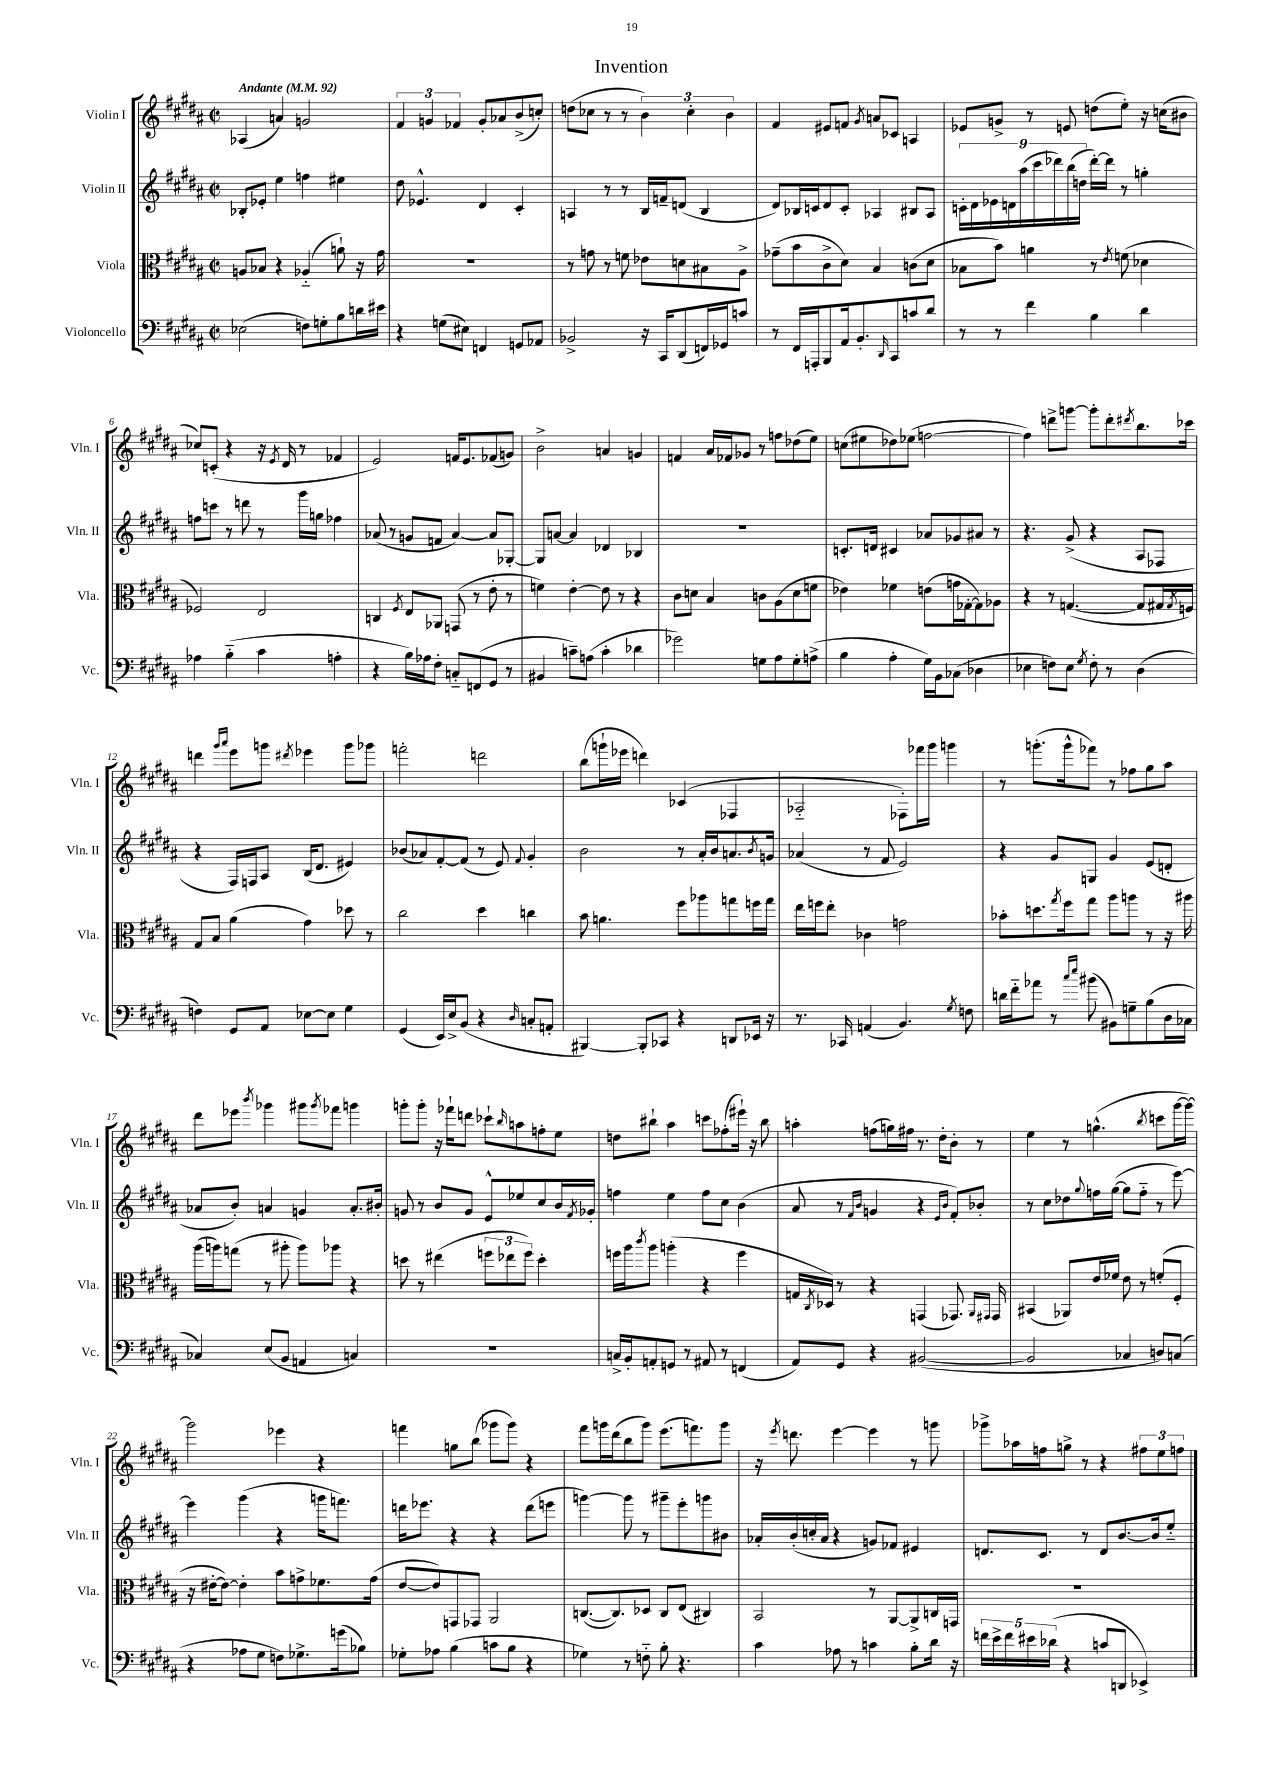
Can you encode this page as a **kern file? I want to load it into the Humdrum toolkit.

**kern	**kern	**kern	**kern
*staff4	*staff3	*staff2	*staff1
*clefF4	*clefC3	*clefG2	*clefG2
*k[f#c#g#d#a#]	*k[f#c#g#d#a#]	*k[f#c#g#d#a#]	*k[f#c#g#d#a#]
*M2/2	*M2/2	*M2/2	*M2/2
*met(c|)	*met(c|)	*met(c|)	*met(c|)
*MM92	*MM92	*MM92	*MM92
(2E-	8A	8B-'	(4A-
.	8B-	8e-'	.
.	4r	4ee	4a)
8F)	(4A-'~	4ff	2g
8G'	.	.	.
8B	8a`)	4ee#	.
16d	16r	.	.
16e#	16g#	.	.
=	=	=	=
4r	1r	8dd#	6f#
.	.	4.e-^^	.
.	.	.	6g
(8G	.	.	.
.	.	.	6f-
8E#)	.	.	.
4FF	.	4d#	8g'
.	.	.	8a-
8GG	.	4c#'	(8b^
8AA-	.	.	8cc')
=	=	=	=
2BB-^	8r	4A	(8dd
.	8g	.	8cc-
.	8r	8r	8r
.	8f	8r	8r
16r	8e-	16B	6b)
16CC#	.	16f~	.
(8DD#	8d	(8d	.
.	.	.	6cc-'
16FF)	8B#	4B	.
16GG-	.	.	.
.	.	.	6b
8c	8A#^	.	.
=	=	=	=
8r	(8g-~	8d#)	4f#
16FF#	8b	16B-	.
16AAA'	.	16c	.
8BBB	8c#^	8d#	8e#
16AA#	8d#)	8c'	8f
8.BB'	.	.	.
.	.	.	8qg#
.	4B	4A-	8a
16qqDD#	.	.	.
8CC#	.	.	8c-
8c	(8c	8B#	4A
8d#	8d#	8A-	.
=	=	=	=
8r	8B-	18c'	8e-
.	.	18d#	.
.	.	18e-	.
8r	8b)	.	8g^
.	.	18d	.
.	.	(18aa#	.
4f#	4a	.	8r
.	.	18ccc#	.
.	.	18ddd-)	.
.	.	.	8e
.	.	(18bb	.
.	.	18dd	.
4B	8r	[16ddd-')	(8dd
.	.	16ddd-]	.
.	8qe	.	.
.	(8f	8r	8ee')
4d#	4d-	4gg'	16r
.	.	.	(16cc
.	.	.	8b#
=	=	=	=
4A-	2F-)	8ff	8cc-)
.	.	8ccc	(8c'
(4B'~	.	8r	4r
.	.	8ddd	.
4c#	2E	8r	16r
.	.	.	8qe
.	.	.	16d#
.	.	16ggg#	8r
.	.	16gg	.
4A'	.	4ff-	4f-
=	=	=	=
4r	4C	(8a-	2e)
.	.	8r	.
.	8qF#	.	.
16B)	8E	8g	.
16A-	.	.	.
8F#'	8AA-	8f	.
8C'~	(8GG	[4a-)	16f
.	.	.	8.e
(8FF	8r	.	.
8GG#	8e'	8a-]	(8f-
8r	8r	[8G-'	8g)
=	=	=	=
4BB#	4f)	8G-]	2b^
.	.	[8a	.
8c~)	[4e'	4a]	.
(8A	.	.	.
4c'	8e]	4d-	4a
.	8r	.	.
4d-	4r	4B-	4g
=	=	=	=
2g-)	8c#	1r	4f
.	8d	.	.
.	4B	.	16a#
.	.	.	16f-
.	.	.	8g-
8G	8c	.	8r
8A#	(8A#	.	8ff
8G'	8d	.	(8dd-
(8A^	8f	.	8ee)
=	=	=	=
4B	4e-)	8.c'	(8cc
.	.	.	8ee#
.	.	16d	.
4A#'	4f-	4c#	8dd-)
.	.	.	(8ee-
16G#)	(8e	8a-	[2ff
16BB	.	.	.
(8C-	16g	8g-	.
.	[16G-'	.	.
4D-	8G-])	8a#	.
.	8A-	8r	.
=	=	=	=
4E-	4r	4.r	4ff])
8F)	8r	.	8ddd^
8E-	([4.G	(8g#^	[8ggg
8qG#	.	.	.
8F'	.	4r	8ggg']
8r	.	.	8ddd'
.	.	.	8qddd#
(4D#	8G]	8A#	8.bb
.	16G#	8F-	.
.	8qG#	.	.
.	16F)	.	16ccc-
=	=	=	=
4F)	8G#	4r	4ddd
.	8B	.	.
.	.	.	16qqggg#
.	.	.	16qqaaa#
8GG#	(4a#	16F#)	8eee
.	.	16F	.
8AA#	.	8A#	8ggg
.	.	.	8qddd#
[8E-	4g#)	(16B	4eee-
.	.	8.d#	.
8E-]	.	.	.
4G#	8dd-	4e#)	8ggg
.	8r	.	8ggg-
=	=	=	=
(4GG#	2cc#	(8b-	2fff'
.	.	8a-)	.
16EE)	.	[8f#'	.
16E^	.	.	.
(8BB	.	(8f#]	.
4r	4dd#	8r	2ddd
.	.	8e)	.
16qqD#	.	8qqf#	.
8C'	4cc	4g#'	.
8AA'	.	.	.
=	=	=	=
[4BBB#)	8b	2b	(8bb
.	4.a	.	16ggg`
.	.	.	16eee-
8BBB#']	.	.	4ddd)
8CC-	.	.	.
4r	8ff#	8r	(4c-
.	8aa-	16a#'	.
.	.	16b	.
8DD	8gg	8.a	4F-
16EE-	16ff	.	.
.	.	8qb	.
16r	16gg	16g	.
=	=	=	=
8.r	16ee	(4a-	2A-'~
.	16ff	.	.
.	8ee'	.	.
16CC-	.	.	.
(4AA	4c-	8r	.
.	.	8f#	.
4.BB)	2g	2e)	8F-')
.	.	.	16fff-
.	.	.	16ggg#
.	.	.	4ggg
8qG#	.	.	.
8F	.	.	.
=	=	=	=
16d	8b-'	4r	8r
16f#'~	.	.	.
8a-	8.dd	.	(8.ggg'
8r	.	8g#	.
.	8qgg#	.	.
.	16ff#	.	16ggg^^
16qqcc#	.	.	.
16qqee	.	.	.
(8b#	8gg#	8G	8fff-)
8BB#)	8aa#	4g#	8r
8G~	8aa	.	8ff-
(8B	8r	(8e	8gg#
16D#	16r	8d'	8aa#
16C-	16aa#	.	.
=	=	=	=
4C-)	(16aa#	8a-	8ddd#
.	16aa)	.	.
.	(8gg	8b')	8eee-
.	.	.	8qbbb
(8E	8r	4a	4ggg-
8BB	8aa#'	.	.
4AA	8aa#)	4g	8ggg#
.	.	.	8qggg#
.	8aa-	.	8fff-
4C)	4r	8.a'	4ggg
.	.	16b#'	.
=	=	=	=
1r	8dd	8g	8ggg'
.	8r	8r	8ggg'
.	(4ee#	8b	16r
.	.	.	16fff-`
.	.	8g	8ddd
.	12ff	8e^^	8ccc-`
.	12ee-	.	.
.	.	.	16qqbb
.	.	8ee-	8aa
.	12ff)	.	.
.	4dd'	8cc#	8ff'
.	.	16b	8ee
.	.	8qf#	.
.	.	16g-'	.
=	=	=	=
16C^	16ff	4ff	8dd
16BB'	16aa#	.	.
.	8qccc#	.	.
8AA'	8aa#	.	8bb#`
8GG	(4aa'	4ee	4aa#
8r	.	.	.
8AA#	4r	8ff	8ccc
8r	.	8cc#	(8ff-'
(4FF	4ff	(4b	16eee#`)
.	.	.	16r
.	.	.	8bb#
=	=	=	=
8AA#)	16G	8a#	4aa'
.	8qC#	.	.
.	16D-)	.	.
8GG#	8r	8r	.
.	.	16qqf#	.
.	.	16qqb	.
4r	4r	4g	(8ff
.	.	.	16gg)
.	.	.	16ff#
([2BB#	(4GG	4r	8.r
.	.	.	16dd#'
.	.	16qqe	.
.	.	16qqb	.
.	8.GG-)	8f#')	8b'
.	.	8b-'	8r
.	16qqAA#	.	.
.	16qqGG#	.	.
.	16GG#	.	.
=	=	=	=
2BB#]	(4BB#	8r	4ee
.	.	8cc#	.
.	8AA-)	8dd-	8r
.	.	8qqgg#	.
.	16e	16ff	(4.gg^^
.	16f-	([16gg#	.
4C-	8e	8gg#]	.
.	8r	8ff'~	.
.	.	.	8qbb
8D)	(8f'	8r	8ccc
(8C	8F#'	[8eee)	[16ggg#
.	.	.	16ggg#_)
=	=	=	=
4r	16r	4eee]	2ggg#]
.	[16e#'	.	.
.	8e#_)	.	.
8A-	4e#']	(4ggg#	.
8G#	.	.	.
8F)	8b	4r	4eee-
8.G-^	8g^	.	.
.	8.f-	16ggg	4r
(16g	.	8.fff)	.
8B-)	.	.	.
.	(16g	.	.
=	=	=	=
8G-'	[8e	16ddd	4fff
.	.	8.eee-	.
8A-	8e])	.	.
(4B	8GG	4r	8gg
.	8GG-	.	(8bb
8c	2AA#	4r	8ggg-
8B	.	.	8ggg-)
4r	.	(8ddd	4r
.	.	8eee	.
=	=	=	=
4G-)	([8.C	[4ggg)	8fff#
.	.	.	16ggg
.	8.C])	.	(16ddd#
8r	.	8ggg]	8bb
8F'~	8D-	8r	8ggg)
8B'	8C	8ggg#~	(8.eee
4.r	(8E	8eee'	.
.	.	.	8.fff)
.	4C#)	8ggg	.
.	.	8b#	8ggg
=	=	=	=
4c#	2BB	16a-'	16r
.	.	.	8qeee
.	.	(16b'	8.ddd
.	.	16cc'	.
.	.	16a-	.
8A-	.	4r	[4eee
8r	.	.	.
4c	8r	8g)	4eee]
.	[8AA#	8f-	.
8B'	8AA#^]	4e#	8r
16d#	16C	.	8ggg
16r	16GG	.	.
=	=	=	=
20f	1r	8.d	8ggg-^
20e^	.	.	.
20f	.	.	.
.	.	.	16aa-
20e#	.	.	.
.	.	8.c#	16ff
(20d-	.	.	.
4r	.	.	8gg^
.	.	8r	8r
8c	.	8d	4r
8DD	.	[8.b	.
4EE-^)	.	.	12ff#
.	.	16b]	.
.	.	.	12ee
.	.	8ee'~	.
.	.	.	12ff
==	==	==	==
*-	*-	*-	*-
